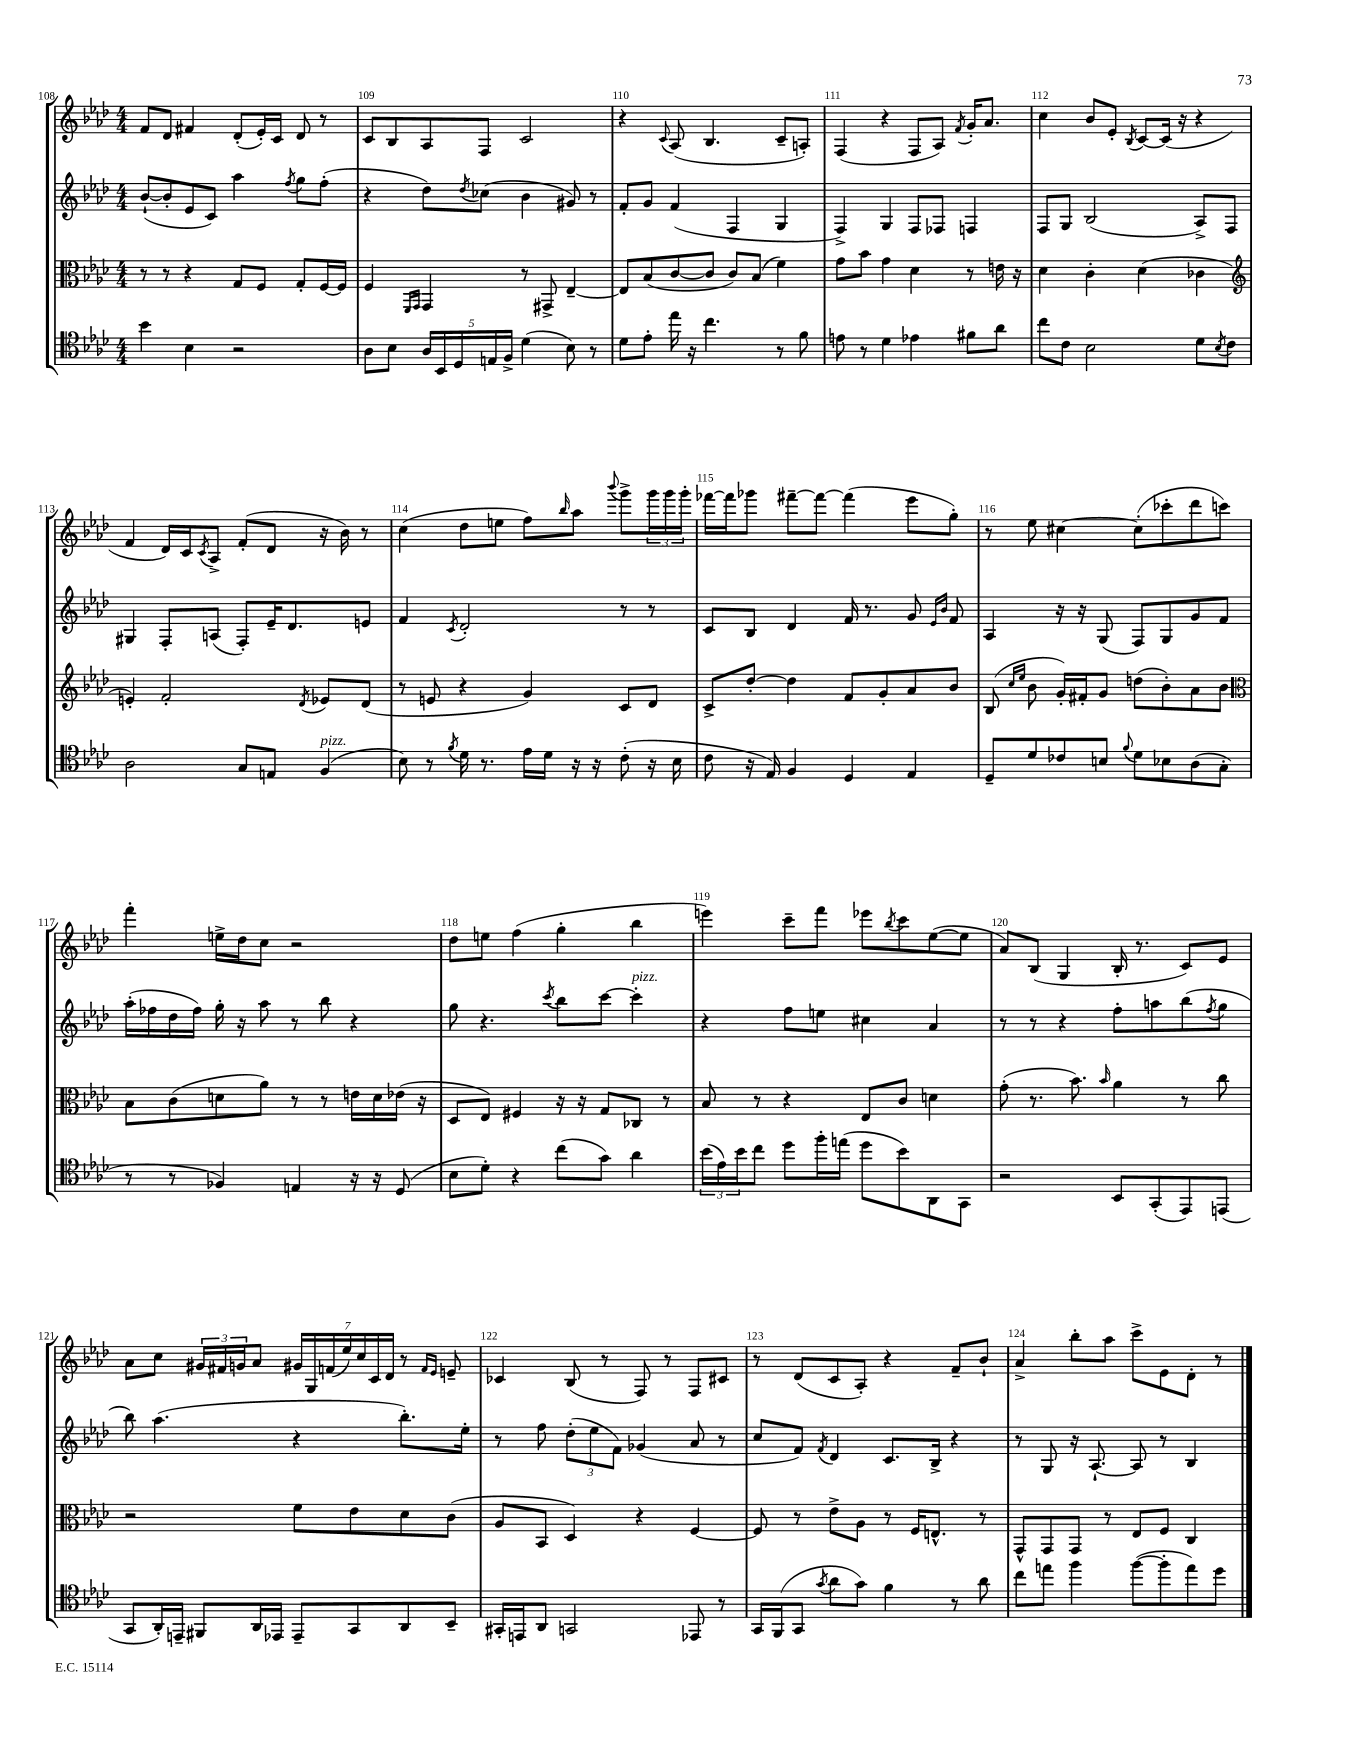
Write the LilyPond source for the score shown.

<<
\new StaffGroup <<
\new Staff = "s0" {
    \clef treble \key aes \major \numericTimeSignature \time 4/4
    f'8 des'8 fis'4 des'8-.( ees'16-.) c'16 des'8 r8 |
    c'8 bes8 aes8 f8 c'2 |
    r4 \appoggiatura { c'8 } aes8( bes4. c'8-- a8-.) |
    f4( r4 f8 aes8) \acciaccatura { f'8 } g'16-. aes'8. |
    c''4 bes'8 ees'8-. \acciaccatura { bes8 } c'8~ c'16( r16 r4 |
    f'4 des'16) c'16 \acciaccatura { c'8 } aes8-> f'8-.( des'8 r16 bes'16) r8 |
    c''4( des''8 e''8 f''8) \grace { bes''16 } aes''8 \appoggiatura { bes'''8 } g'''8-> \tuplet 3/2 { g'''16 g'''16 g'''16-. } |
    fes'''16~ fes'''16 ges'''8 fis'''8~-- fis'''8~ fis'''4( ees'''8 g''8-.) |
    r8 ees''8 cis''4~ cis''8-.( ces'''8-. des'''8 c'''8) |
    f'''4-. e''16-> des''16 c''8 r2 |
    des''8 e''8 f''4( g''4-. bes''4 |
    e'''4) c'''8-- f'''8 ees'''8 \acciaccatura { bes''8 } c'''8 ees''8~( ees''8 |
    aes'8) bes8( g4 bes16-. r8. c'8) ees'8 |
    aes'8 c''8 \tuplet 3/2 { gis'16 fis'16 g'16 } aes'8 \tuplet 7/4 { gis'16 g16 f'16( ees''16) c''16 c'16 des'16 } r8 \grace { f'16 ees'16 } e'8-- |
    ces'4 bes8( r8 f8) r8 f8 cis'8 |
    r8 des'8( c'8 aes8-.) r4 f'8-- bes'8-! |
    aes'4-> bes''8-. aes''8 c'''8-> ees'8 des'8-. r8 \bar "|." |
}
\new Staff = "s1" {
    \clef treble \key aes \major \numericTimeSignature \time 4/4
    bes'8~-!( bes'8-. ees'8 c'8) aes''4 \acciaccatura { f''8 } g''8 f''8-.( |
    r4 des''8) \acciaccatura { des''8 } ces''8( bes'4 gis'8) r8 |
    f'8-. g'8 f'4( f4 g4 |
    f4->) g4 f8 fes8 f4 |
    f8 g8 bes2( aes8->) f8 |
    gis4 f8-. a8( f8-.) ees'16-- des'8. e'8 |
    f'4 \acciaccatura { c'8 } des'2-. r8 r8 |
    c'8 bes8 des'4 f'16 r8. g'8 \grace { ees'16 bes'16 } f'8 |
    aes4 r16 r16 g8( f8) g8 g'8 f'8 |
    aes''16-.( fes''16 des''16 fes''16) g''16-. r16 aes''8 r8 bes''8 r4 |
    g''8 r4. \acciaccatura { c'''8 } bes''8 c'''8~ c'''4-.^\markup { \italic "pizz." } |
    r4 f''8 e''8 cis''4 aes'4 |
    r8 r8 r4 f''8-. a''8 bes''8( \acciaccatura { f''8 } g''8 |
    bes''8) aes''4.( r4 bes''8.-.) ees''16-. |
    r8 f''8 \tuplet 3/2 { des''8-.( ees''8 f'8) } ges'4( aes'8 r8 |
    c''8 f'8) \acciaccatura { f'8 } des'4 c'8. bes16-> r4 |
    r8 g8 r16 aes8.~-! aes8 r8 bes4 \bar "|." |
}
\new Staff = "s2" {
    \clef alto \key aes \major \numericTimeSignature \time 4/4
    r8 r8 r4 g8 f8 g8-. f16~ f16 |
    f4 \grace { f,16 g,16 } g,4 r8 gis,8-> ees4~-- |
    ees8 bes8( c'8~ c'8 c'8) bes8( f'4) |
    g'8 bes'8 g'4 des'4 r8 e'16 r16 |
    des'4 c'4-. des'4( ces'4 |
    \clef treble e'4-.) f'2-. \acciaccatura { des'8 } ees'8 des'8( |
    r8 e'8 r4 g'4) c'8 des'8 |
    c'8-> des''8~-. des''4 f'8 g'8-. aes'8 bes'8 |
    bes8( \grace { c''16 ees''16 } bes'8 g'16-.) fis'16-. g'8 d''8( bes'8-.) aes'8 bes'8 |
    \clef alto bes8 c'8( d'8 aes'8) r8 r8 e'16 d'16 ees'16( r16 |
    des8 ees8) fis4 r16 r16 g8 ces8 r8 |
    bes8 r8 r4 ees8 c'8 d'4 |
    g'8-.( r8. bes'8.) \grace { bes'16 } aes'4 r8 c''8 |
    r2 f'8 ees'8 des'8 c'8( |
    aes8 bes,8 des4) r4 f4~ |
    f8 r8 ees'8-> aes8 r8 f16 e8.-^ r8 |
    g,8-^ g,8 g,8 r8 ees8 f8 c4 \bar "|." |
}
\new Staff = "s3" {
    \clef tenor \key aes \major \numericTimeSignature \time 4/4
    bes'4 bes4 r2 |
    aes8 bes8 \tuplet 5/4 { aes16 bes,16 des16 e16 f16-> } des'4( bes8) r8 |
    des'8 ees'8-. ees''16 r16 c''4. r8 f'8 |
    e'8 r8 des'4 ees'4 fis'8 aes'8 |
    c''8 c'8 bes2 des'8 \acciaccatura { bes8 } c'8 |
    aes2 g8 e8 f4^\markup { \italic "pizz." }( |
    bes8) r8 \acciaccatura { f'8 } des'16 r8. ees'16 des'16 r16 r16 c'8-.( r16 bes16 |
    c'8 r16 ees16) f4 des4 ees4 |
    des8-- des'8 ces'8 b8 \appoggiatura { f'8 } des'8 bes8 aes8( g8-. |
    r8 r8 fes4) e4 r16 r16 des8( |
    bes8 des'8-.) r4 c''8( g'8) aes'4 |
    \tuplet 3/2 { bes'16( ees'16) bes'16 } c''8 des''8 f''16-. e''16( des''8 bes'8) aes,8 g,8 |
    r2 bes,8 g,8-.( ees,8) e,8( |
    g,8 aes,16-.) e,16-- fis,8 aes,16 ees,16 ees,8-- g,8 aes,8 bes,8-- |
    gis,16-. e,16 aes,8 g,2 ees,8 r8 |
    g,16 f,16( g,8 \acciaccatura { g'8 } aes'8 g'8) f'4 r8 aes'8 |
    c''8 e''8 f''4 f''8~( f''8-. e''8) des''8 \bar "|." |
}
>>
>>
\layout { \context { \Score currentBarNumber = #108 \override BarNumber.break-visibility = ##(#f #t #t) barNumberVisibility = #all-bar-numbers-visible } }
